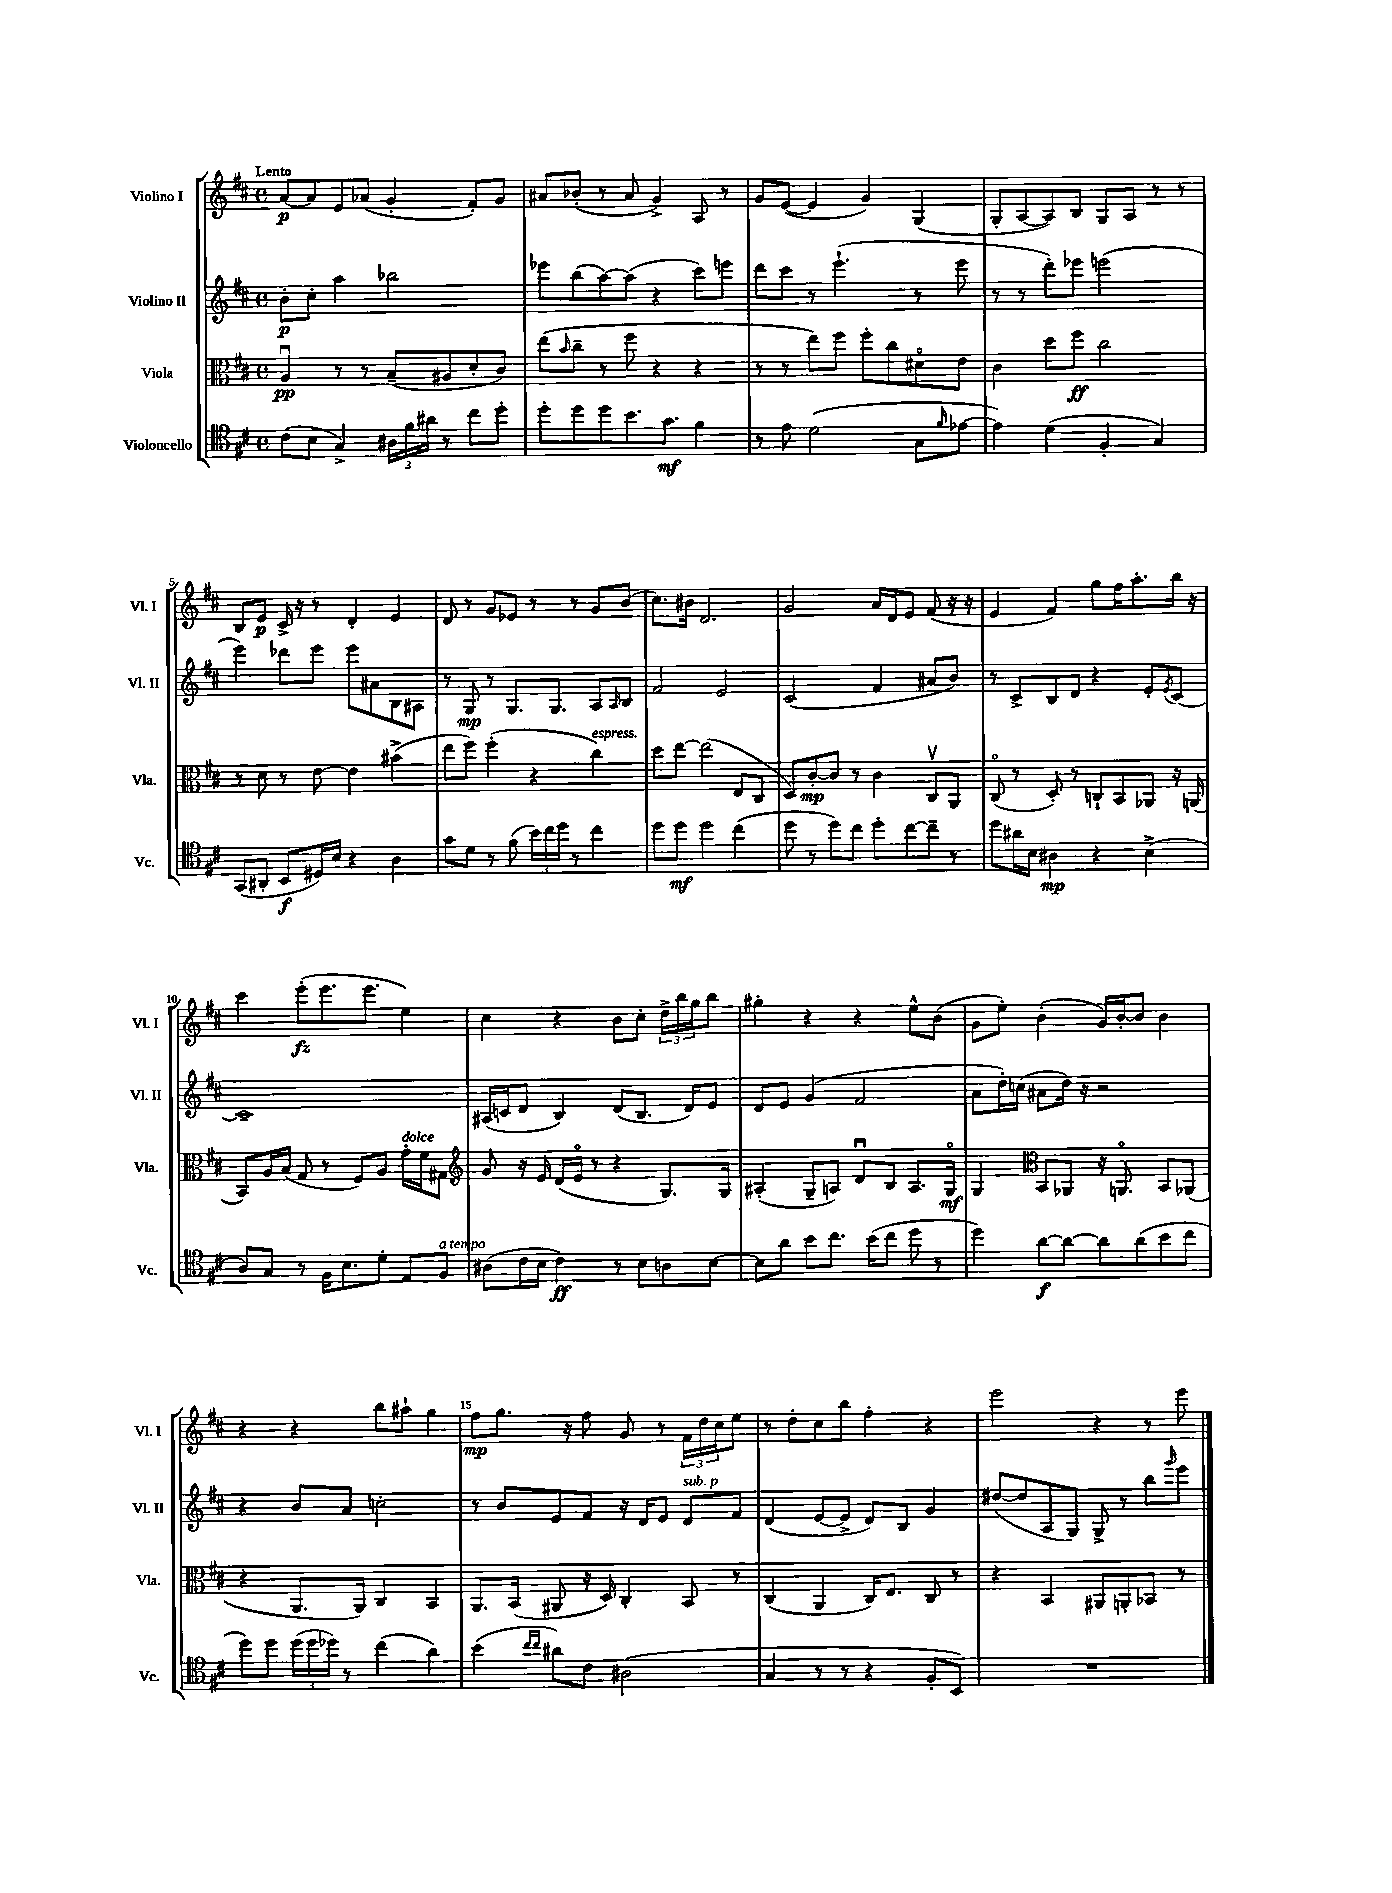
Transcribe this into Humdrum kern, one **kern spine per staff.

**kern	**dynam	**kern	**dynam	**kern	**dynam	**kern	**dynam
*part4	*part4	*part3	*part3	*part2	*part2	*part1	*part1
*staff4	*staff4	*staff3	*staff3	*staff2	*staff2	*staff1	*staff1
*I"Violoncello	*	*I"Viola	*	*I"Violino II	*	*I"Violino I	*
*I'Vc.	*	*I'Vla.	*	*I'Vl. II	*	*I'Vl. I	*
*clefC4	*	*clefC3	*	*clefG2	*	*clefG2	*
*k[f#c#]	*	*k[f#c#]	*	*k[f#c#]	*	*k[f#c#]	*
*M4/4	*	*M4/4	*	*M4/4	*	*M4/4	*
*met(c)	*	*met(c)	*	*met(c)	*	*met(c)	*
=1	=1	=1	=1	=1	=1	=1	=1
!	!	!	!	!	!	!LO:TX:a:B:t=Lento	!
(8c#\L	.	4Au/	pp	8b'\L	p	[8a/L	p
8B\J	.	.	.	8cc#'\J	.	8a/]	.
4G^/)	.	8r	.	4aa\	.	8e/	.
.	.	8r	.	.	.	(8a-X/J	.
24A#X\LL	.	(8B~/L	.	2bb-X\	.	4g'/	.
24f#\	.	.	.	.	.	.	.
24a#X\JJ	.	.	.	.	.	.	.
8r	.	8A#X/	.	.	.	.	.
8cc#\L	.	8d'/	.	.	.	8f#'/L)	.
8dd'\J	.	8c#/J)	.	.	.	8g/J	.
=2	=2	=2	=2	=2	=2	=2	=2
8dd'\L	.	(8ee\L	.	8eee-X\L	.	8a#X/L	.
.	.	16qqb/	.	.	.	.	.
8dd\	.	8cc#~\J	.	(8bb\	.	(8b-X'/J	.
8dd\	.	8r	.	[8aa\)	.	8r	.
8.b\	.	8ff#\	.	(8aa\J]	.	8a#/	.
.	.	4r	.	4r	.	4g^/)	.
8.g\J	mf	.	.	.	.	.	.
4f#\	.	4r	.	8ccc#\L)	.	8A/	.
.	.	.	.	8eeen\J	.	8r	.
=3	=3	=3	=3	=3	=3	=3	=3
8r	.	8r	.	8ddd\L	.	8g/L	.
8e\	.	8r	.	8ccc#\J	.	([8e/J	.
(2d\	.	8ee\L)	.	8r	.	4e/]	.
.	.	8ff#\J	.	(4.eee`\	.	.	.
.	.	8ff#'\L	.	.	.	4g/)	.
.	.	8cc#\	.	.	.	.	.
8G\L	.	8d#X\	.	8r	.	(4G/	.
16qqf#/	.	.	.	.	.	.	.
[8e-X\J	.	8e\J	.	8eee\	.	.	.
=4	=4	=4	=4	=4	=4	=4	=4
4e-\])	.	4c#\	.	8r	.	8G'/L	.
.	.	.	.	8r	.	[8A/	.
(4d\	.	8dd\L	.	8ddd'\L)	.	8A/])	.
.	.	8ff#\J	ff	8eee-X\J	.	8B/J	.
4F#'/	.	2cc#\	.	(2eeen\	.	8G/L	.
.	.	.	.	.	.	8A/J	.
4G/)	.	.	.	.	.	8r	.
.	.	.	.	.	.	8r	.
!!LO:LB:g=z
=5	=5	=5	=5	=5	=5	=5	=5
(8GG/L	.	8r	.	4eee\)	.	8B/L	.
8AA#X'/J	.	8d\	.	.	.	8e/J	p
8BB/L	f	8r	.	8ddd-X\L	.	16c#^/	.
.	.	.	.	.	.	16r	.
16D#X/L)	.	[8e\	.	8eee\J	.	8r	.
16B/JJ	.	.	.	.	.	.	.
4r	.	4e\]	.	8eee\L	.	4d'/	.
.	.	.	.	8a#X\	.	.	.
4A\	.	(4b#X^\	.	8B\	.	4e/	.
.	.	.	.	8A#X\J	.	.	.
=6	=6	=6	=6	=6	=6	=6	=6
8g\L	.	8ee\L	.	8r	.	8d/	.
8d\J	.	8ff#\J)	.	8G/	mp	8r	.
8r	.	(4ff#'\	.	8r	.	8g/L	.
(8f#\	.	.	.	8.G/L	.	8e-X/J	.
24b\LL)	.	4r	.	.	.	8r	.
24cc#\	.	.	.	.	.	.	.
.	.	.	.	8.G/J	.	.	.
24dd\JJ	.	.	.	.	.	.	.
8r	.	.	.	.	.	8r	.
!	!	!LO:TX:a:i:t=espress.	!	!	!	!	!
4cc#\	.	4cc#\)	.	8A/L	.	8g/L	.
.	.	.	.	16qqA/	.	.	.
.	.	.	.	8B/J	.	(8b/J	.
=7	=7	=7	=7	=7	=7	=7	=7
8dd\L	.	8dd\L	.	2f#/	.	8.cc#\L)	.
8dd\J	mf	[8ee\J	.	.	.	.	.
.	.	.	.	.	.	16b#X\Jk	.
2dd\	.	(2ee\]	.	.	.	2.d/	.
.	.	.	.	2e/	.	.	.
(4cc#\	.	8E/L	.	.	.	.	.
.	.	8C#/J	.	.	.	.	.
=8	=8	=8	=8	=8	=8	=8	=8
8dd\	.	8D/L)	.	(2c#/	.	2g/	.
8r	.	[8c#'/	mp	.	.	.	.
8dd\L)	.	8c#/J]	.	.	.	.	.
8cc#\J	.	8r	.	.	.	.	.
8dd'\L	.	4c#\	.	4f#/	.	16a/LL	.
.	.	.	.	.	.	16d/J	.
[8cc#\	.	.	.	.	.	8e/J	.
8cc#~\J]	.	8C#v/L	.	8a#X/L	.	(8f#/	.
8r	.	8AA/J	.	8b/J)	.	16r	.
.	.	.	.	.	.	16r	.
=9	=9	=9	=9	=9	=9	=9	=9
8dd\L	.	(8C#/	.	8r	.	4e/	.
16a#X\L	.	8r	.	8c#^/L	.	.	.
16B\JJ	.	.	.	.	.	.	.
4A#X\	mp	8D'/)	.	8B/	.	4f#/)	.
.	.	8r	.	8d/J	.	.	.
4r	.	8Cn`/L	.	4r	.	8gg\L	.
.	.	8BB/	.	.	.	16ff#\K	.
.	.	.	.	.	.	8.aa'\	.
(4B^\	.	8AA-X/J	.	8e'/L	.	.	.
.	.	.	.	8qe/	.	.	.
.	.	16r	.	[8c#/J	.	16bb\Jk	.
.	.	(16AAn/	.	.	.	16r	.
!!LO:LB:g=z
=10	=10	=10	=10	=10	=10	=10	=10
8A/L)	.	8BB/L)	.	1c#~]	.	4ccc#\	.
8G/J	.	16A/L	.	.	.	.	.
.	.	(16B/JJ	.	.	.	.	.
8r	.	8G/	.	.	.	(8eee'\L	fz
16F#\KL	.	8r	.	.	.	8.eee\	.
8.B\	.	.	.	.	.	.	.
.	.	8F#/L)	.	.	.	.	.
.	.	.	.	.	.	8.eee\J	.
8d'\J	.	8A/J	.	.	.	.	.
!	!	!LO:TX:a:i:t=dolce	!	!	!	!	!
8E/L	.	16g'\LL	.	.	.	4ee\)	.
.	.	16f#\J	.	.	.	.	.
!LO:TX:a:i:t=a tempo	!	!	!	!	!	!	!
8F#/J	.	8G#X\J	.	.	.	.	.
=11	=11	=11	=11	=11	=11	=11	=11
*	*	*clefG2	*	*	*	*	*
(8A#X\L	.	8g/	.	(16A#X/LL	.	4cc#\	.
.	.	.	.	16cn/J	.	.	.
16c#\L	.	16r	.	8d/J	.	.	.
16B\JJ	.	16e/	.	.	.	.	.
4c#\)	ff	(16d/LL	.	4B/)	.	4r	.
.	.	16e/JJ	.	.	.	.	.
.	.	8r	.	.	.	.	.
8r	.	4r	.	(8d/L	.	8b\L	.
8B\L	.	.	.	8.B/J	.	8cc#'\J	.
8An\	.	8.G/L)	.	.	.	24dd^\LL	.
.	.	.	.	.	.	24bb\	.
.	.	.	.	16d/KL)	.	.	.
.	.	.	.	.	.	24gg\J	.
[8B\J	.	.	.	8e/J	.	8bb\J	.
.	.	16G/Jk	.	.	.	.	.
=12	=12	=12	=12	=12	=12	=12	=12
8B\L]	.	(4A#X'/	.	8d/L	.	4gg#X'\	.
8a\J	.	.	.	8e/J	.	.	.
8b\L	.	8G~/L	.	(4g/	.	4r	.
8.cc#\J	.	8An/J)	.	.	.	.	.
.	.	8du/L	.	2f#/	.	4r	.
(16b\KL	.	.	.	.	.	.	.
8cc#\J	.	8B/J	.	.	.	.	.
8dd\	.	8.A/L	.	.	.	8ee^^\L	.
8r	.	.	.	.	.	(8b\J	.
.	.	16G/Jk	mf	.	.	.	.
=13	=13	=13	=13	=13	=13	=13	=13
4dd\)	.	4G/	.	8a\L	.	8g\L	.
.	.	.	.	16dd'\L)	.	8ee'\J)	.
.	.	.	.	(16ccn\JJ	.	.	.
*	*	*clefC3	*	*	*	*	*
[8a\L	f	8BB/L	.	8a#X\L	.	(4b'\	.
8a\J_	.	8AA-X/J	.	16dd\Jk)	.	.	.
.	.	.	.	16r	.	.	.
8a\L]	.	16r	.	2r	.	16g/LL)	.
.	.	8.AAn/	.	.	.	[16b'/J	.
(8a\	.	.	.	.	.	8b/J]	.
8b\	.	8BB/L	.	.	.	4b\	.
8cc#\J	.	(8AA-X/J	.	.	.	.	.
!!LO:LB:g=z
=14	=14	=14	=14	=14	=14	=14	=14
8dd\L)	.	4r	.	4r	.	4r	.
8dd\J	.	.	.	.	.	.	.
(24dd\LL	.	8.AA/L	.	8b/L	.	4r	.
24dd\	.	.	.	.	.	.	.
24dd-X\JJ)	.	.	.	.	.	.	.
8r	.	.	.	8a/J	.	.	.
.	.	16AA/Jk)	.	.	.	.	.
(4cc#\	.	4C#/	.	2ccn'\	.	8bb\L	.
.	.	.	.	.	.	8aa#X`\J	.
4a\)	.	4BB/	.	.	.	4gg\	.
=15	=15	=15	=15	=15	=15	=15	=15
(4b\	.	8.AA/L	.	8r	.	8ff#\L	mp
.	.	.	.	8b/L	.	8.gg\J	.
.	.	(16BB/Jk	.	.	.	.	.
16qqcc#/LL	.	.	.	.	.	.	.
16qqcc#/JJ	.	.	.	.	.	.	.
8a#X\L)	.	8AA#X/	.	8e/	.	.	.
.	.	.	.	.	.	16r	.
8c#\J	.	16r	.	8f#/J	.	8ff#\	.
.	.	16D/)	.	.	.	.	.
(2A#X\	.	4C#'/	.	16r	.	8g/	.
.	.	.	.	16d/KL	.	.	.
.	.	.	.	8e/J	.	8r	.
!	!	!	!	!LO:TX:a:i:t=sub. p	!	!	!
.	.	8BB/	.	8d/L	.	24f#\LL	.
.	.	.	.	.	.	24dd\	.
.	.	.	.	.	.	24cc#\J	.
.	.	8r	.	8f#/J	.	8ee\J	.
=16	=16	=16	=16	=16	=16	=16	=16
4G/	.	(4C#/	.	(4d/	.	8r	.
.	.	.	.	.	.	8dd'\L	.
8r	.	4AA/	.	[8e/L	.	8cc#\	.
8r	.	.	.	8e^/J]	.	8bb\J	.
4r	.	16C#/KL)	.	8d/L)	.	4ff#'\	.
.	.	8.E/J	.	.	.	.	.
.	.	.	.	8B/J	.	.	.
8F#'/L	.	8C#/	.	4g/	.	4r	.
8BB/J)	.	8r	.	.	.	.	.
=17	=17	=17	=17	=17	=17	=17	=17
1r	.	4r	.	([8dd#X/L	.	2eee\	.
.	.	.	.	8dd#/]	.	.	.
.	.	4BB/	.	8A/	.	.	.
.	.	.	.	8G/J)	.	.	.
.	.	8AA#X/L	.	8G^/	.	4r	.
.	.	8AAn'/	.	8r	.	.	.
.	.	8BB-X/J	.	8bb\L	.	8r	.
.	.	.	.	16qqggg/	.	.	.
.	.	8r	.	8eee\J	.	8eee\	.
==	==	==	==	==	==	==	==
*-	*-	*-	*-	*-	*-	*-	*-
